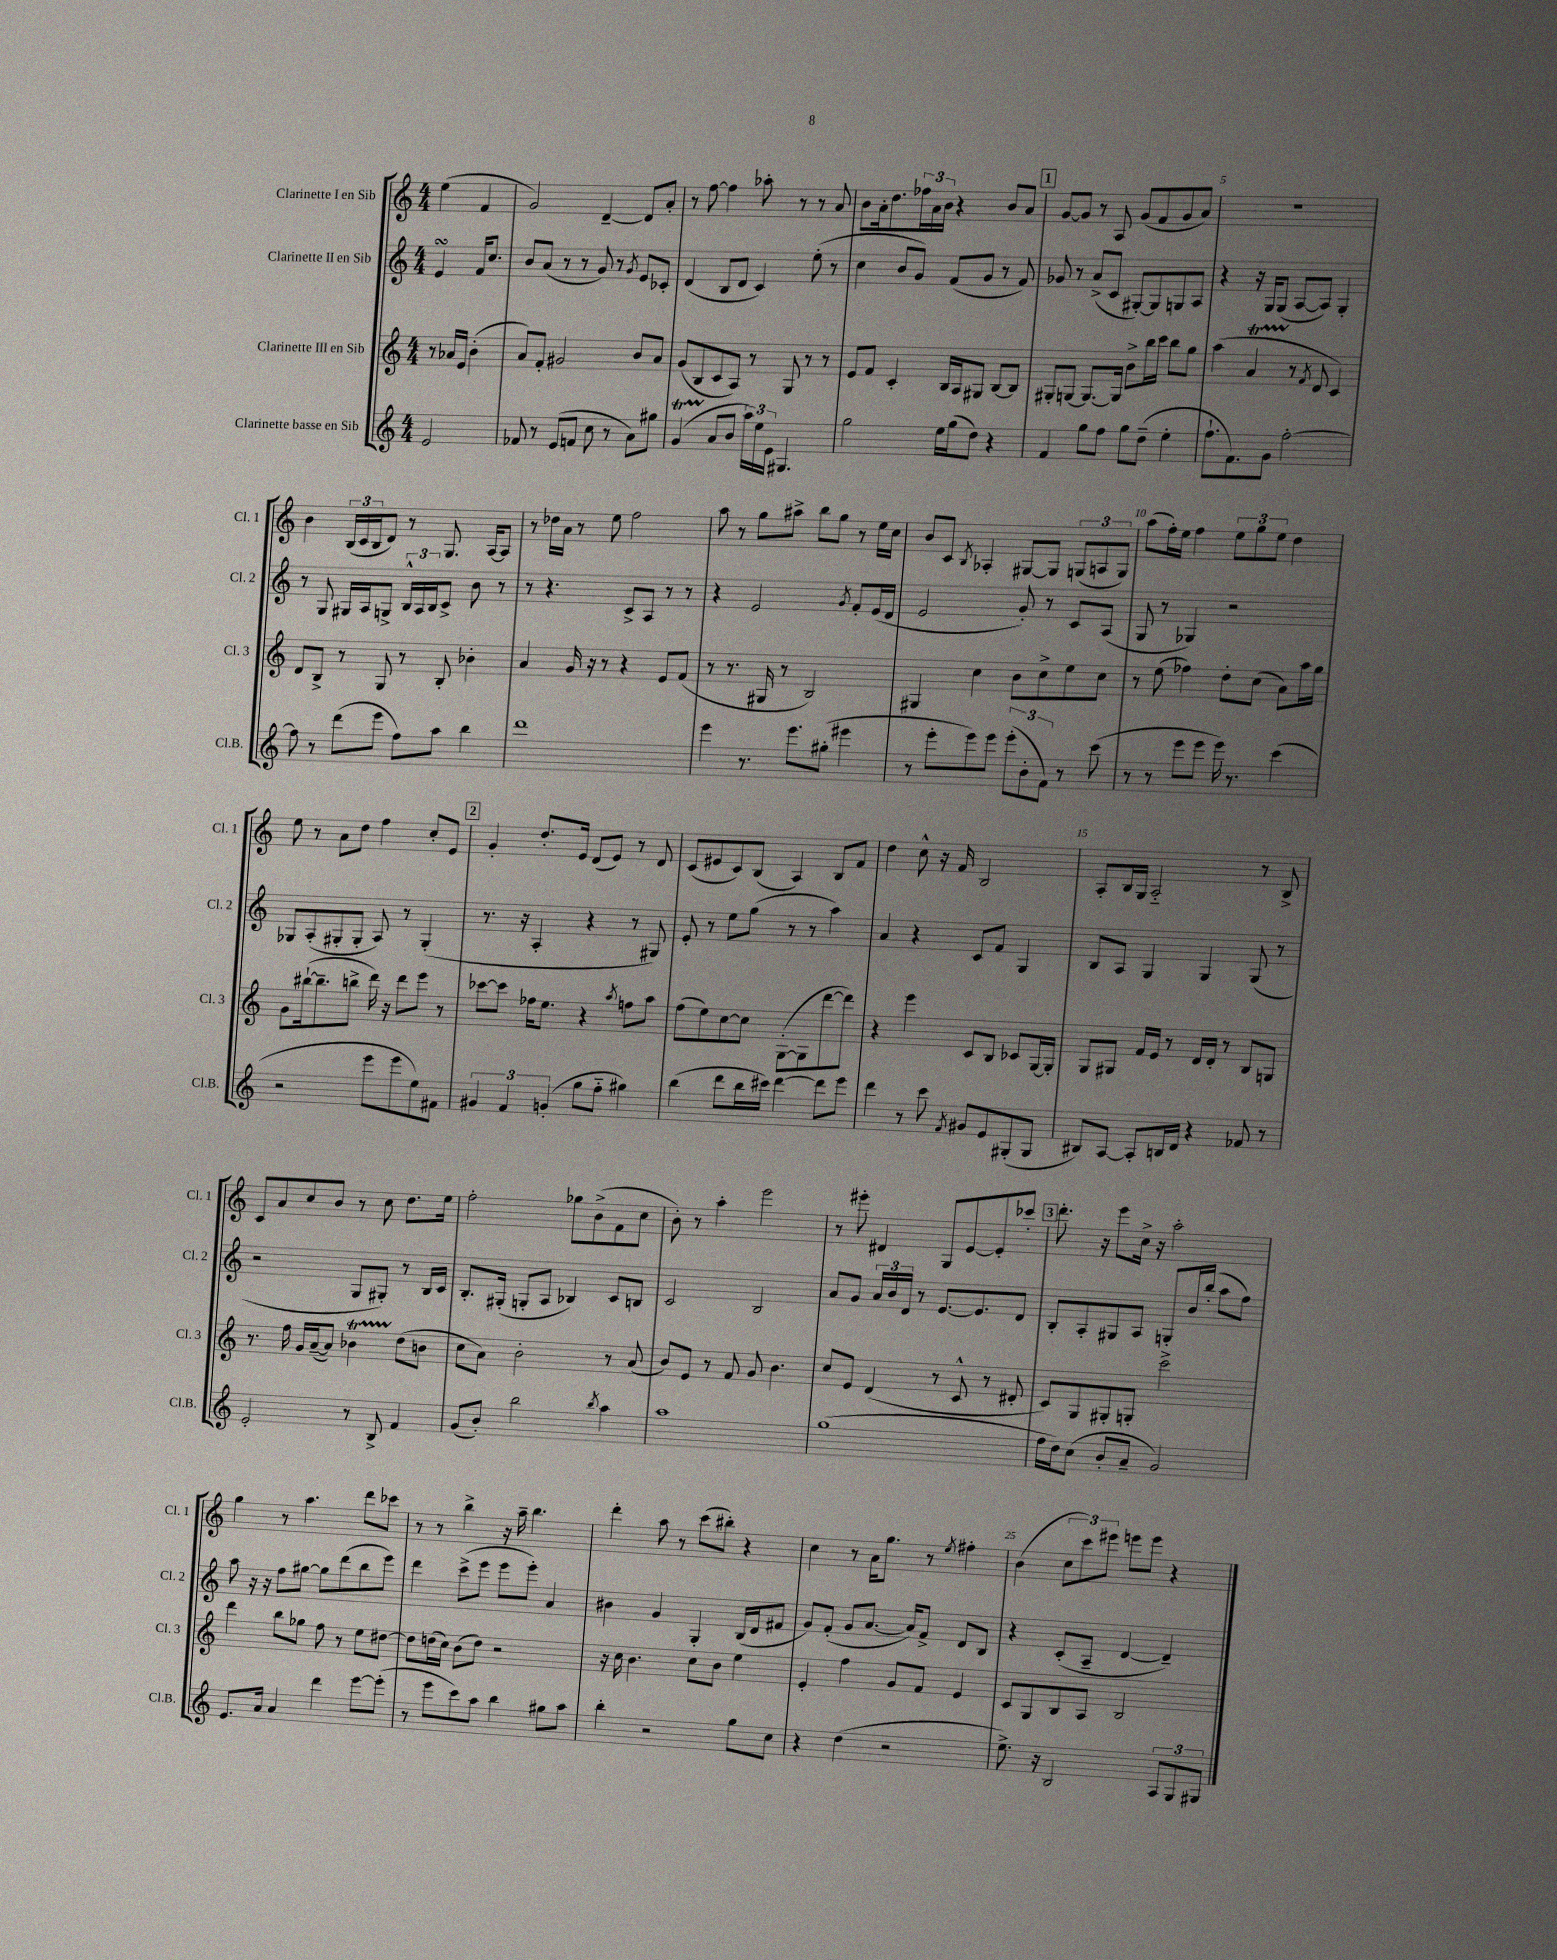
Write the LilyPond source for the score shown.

<<
\new StaffGroup <<
\new Staff = "s0" \with { instrumentName = "Clarinette I en Sib" shortInstrumentName = "Cl. 1" } {
    \clef treble \key c \major \numericTimeSignature \time 4/4 \partial 2
    e''4( f'4 |
    g'2) d'4~-- d'8 a'8-. |
    r8 f''8~ f''4 aes''8-. r8 r8 a'8 |
    b'8 a'16-. d''8. \tuplet 3/2 { fes''16 a'16 b'16 } r4 b'8 a'8 |
    \mark \markup { \box "1" } g'8~ g'8 r8 a8 g'8( f'8 g'8 a'8) |
    R1 |
    b'4 \tuplet 3/2 { b16( c'16 b16 } d'8) r8 g8. a16~ a8 |
    r8 des''16 a'16 r8 e''8 f''2 |
    a''8 r8 g''8 ais''8-> b''8 g''8 r8 e''16 c''16 |
    b'8 c'8 \acciaccatura { b8 } aes4-. gis8~ gis8 \tuplet 3/2 { g8( a8 g8) } |
    a''8( f''16-.) e''16 f''4 \tuplet 3/2 { e''8 g''8 e''8 } d''4 |
    e''8 r8 a'8 d''8 f''4 c''8-. e'8 |
    \mark \markup { \box "2" } g'4-. d''8.-. e'16 d'8( e'8) r8 d'8 |
    c'8( eis'8 c'8) b8( a4) b8 f'8 |
    d''4 c''8-^ r16 f'16 b2 |
    a8-. b16 g16 a2-_ r8 b8-> |
    c'8 a'8 c''8 b'8 r8 c''8 d''8. e''16 |
    f''2-. ges''8 b'8->( f'8 c''8 |
    b'8-.) r8 a''4-. e'''2 |
    r8 eis'''8-. dis'4 g8 e'8~ e'8-. ces'''8-. |
    \mark \markup { \box "3" } d'''8.-. r16 e'''8 c''16-> r16 a''2-. |
    g''4 r8 a''4. d'''8 ces'''8 |
    r8 r8 b''4-> r16 a''16-- b''4. |
    d'''4-. a''8 r8 c'''8( bis''8-.) r4 |
    c''4 r8 a'16 g''8. r8 \acciaccatura { e''8 } fis''4-. |
    b'4( \tuplet 3/2 { c''8 c'''8) eis'''8 } e'''8 e'''8 r4 \bar "|." |
}
\new Staff = "s1" \with { instrumentName = "Clarinette II en Sib" shortInstrumentName = "Cl. 2" } {
    \clef treble \key c \major \numericTimeSignature \time 4/4 \partial 2
    e'4\turn f'16 c''8. |
    b'8 a'8( r8 r8 g'8) r8 \acciaccatura { g'8 } e'8 ces'8-. |
    d'4( b8 d'8 c'4) e''8-.( r8 |
    c''4 b'8 g'8) f'8( g'8 r8 f'8) |
    \mark \markup { \box "1" } ges'8 r8 a'8->( c'8 gis8~-.) gis8 g8 a8 |
    r4 r16 g16 g8( a8~ a8) g4-. |
    r8 g8 gis16 a16 g8-> \tuplet 3/2 { b16-^ a16 b16 } c'8-> b'8 r8 |
    r8 r4. c'8-> a8 r8 r8 |
    r4 e'2 \acciaccatura { g'8 } f'8-. e'16( d'16 |
    e'2 g'8-.) r8 c'8 a8( |
    g8 r8 ges4) r2 |
    ges8 a8-.( gis8-. gis8-. a8) r8 gis4-.( |
    \mark \markup { \box "2" } r8. r16 a4-. r4 r8 gis8) |
    e'8-. r8 e''8 g''8( r8 r8 a''4) |
    a'4 r4 c'8 f'8 g4 |
    b8 a8 g4 g4 g8( r8 |
    r2 g8 gis8-.) r8 b16 c'16 |
    b8.-. gis16-.( g8-. a8 bes4) c'8 b8 |
    c'2 b2 |
    a'8 g'8 \tuplet 3/2 { a'16 b'16 d'16 } r8 e'8.~ e'8. d'8 |
    \mark \markup { \box "3" } b8-. a8-. gis8 a8 g8-. b'16 b''16-.( a''8 f''8) |
    a''8 r16 r16 f''8 gis''8~ gis''8 d'''8( b''8 e'''8) |
    d'''4 c'''8->( e'''8 e'''8 e'''8-.) a'4 |
    bis'4 g'4 g4-. b16( d'16 fis'8 |
    g'8) f'8-.( g'8 a'8.~ a'16) f'8-> d'8 b8 |
    r4 c'8-.( a8-- d'4~ d'4--) \bar "|." |
}
\new Staff = "s2" \with { instrumentName = "Clarinette III en Sib" shortInstrumentName = "Cl. 3" } {
    \clef treble \key c \major \numericTimeSignature \time 4/4 \partial 2
    r8 aes'16 e'16 b'4-.( |
    a'8) f'8-. gis'2 b'8 a'8 |
    g'8( b8 c'8 a8) r8 g8 r8 r8 |
    e'8 f'8 c'4-. b16 a16 gis8 b8~ b8 |
    \mark \markup { \box "1" } gis8-. g8~ g8.~ g16 b'8-> b''16 c'''16 b''8 g''8 |
    a''4( a'4\startTrillSpan r8\stopTrillSpan \acciaccatura { f'8 } d'8 c'4) |
    d'8 b8-> r8 g8 r8 b8-. bes'4-. |
    a'4 g'16 r16 r8 r4 e'8 f'8( |
    r8 r8. gis16 r8 b2) |
    gis4 c''4 b'8 c''8-> e''8 c''8 |
    r8 e''8( fes''4) d''8-. c''8( a'8) a''16 g''16 |
    g'8 bis''16~-!( bis''8.-- b''8-> d'''16) r16 d'''8 e'''8 r8 |
    \mark \markup { \box "2" } ces'''8~ ces'''8 fes''16 e''8. r4 \acciaccatura { a''8 } f''8 a''8 |
    f''8( e''8) c''8~ c''8 g8~-.( g8 d'''8~ d'''8) |
    r4 e'''4 c'8 b8 ces'8 g16~ g16-. |
    g8 gis8 f'16 e'16 r8 d'16 d'16-. r8 b8 g8 |
    r8. f''16 g'16 a'16~--( a'8) bes'4\startTrillSpan d''8\stopTrillSpan( b'8 |
    c''8 a'8) b'2-. r8 a'8( |
    b'8) e'8 r8 f'8 g'8 b'4. |
    c''8 e'8 d'4( r8 c'8-^ r8 dis'8-. |
    \mark \markup { \box "3" } c'8) g8 gis8-. g8-. c'''2-> |
    d'''4 b''8 ges''8 f''8 r8 e''8 dis''8~ |
    dis''8 d''16( c''16) b'8( d''8) r2 |
    r16 c''16 b'4. c''8 b'8 e''4 |
    e'4-. f''4 g'8 f'8 e'4 |
    c'8 g8 b8 a8 b2 \bar "|." |
}
\new Staff = "s3" \with { instrumentName = "Clarinette basse en Sib" shortInstrumentName = "Cl.B." } {
    \clef treble \key c \major \numericTimeSignature \time 4/4 \partial 2
    e'2 |
    fes'8 r8 e'8( f'8 c''8 r8 a'8) gis''8 |
    g'4\startTrillSpan( a'8\stopTrillSpan b'8 \tuplet 3/2 { a''16) e''16 e'16 } gis4. |
    g''2 e''16 g''16( d''8) r4 |
    \mark \markup { \box "1" } f'4 g''8 f''8 g''8 d''8--( e''4-. |
    f''8.-! f'8.) g'8 f''2~-. |
    f''8 r8 d'''8( e'''8 f''8) a''8 b''4 |
    d'''1 |
    e'''4 r8. e'''8. gis''8-.( eis'''4 |
    r8 e'''8-. e'''8) e'''8 \tuplet 3/2 { e'''8-.( b'8-. f'8) } r8 c'''8( |
    r8 r8 e'''8 e'''8 e'''16) r8. c'''4( |
    r2 e'''8 e'''8 e''8) fis'8 |
    \mark \markup { \box "2" } \tuplet 3/2 { gis'4 f'4 g'4-.( } g''8 f''8-_ gis''4) |
    b''4( d'''8 b''16 cis'''16) d'''4~ d'''8 e'''8 |
    d'''4 r8 c'''8 \acciaccatura { f'8 } gis'8 e'8 gis8-.( gis8 |
    bis8) a8~ a8-. b16 d'16 r4 fes'8 r8 |
    e'2-. r8 b8-> f'4 |
    g'8( b'8-.) b''2 \acciaccatura { b''8 } a''4 |
    a''1 |
    g''1( |
    \mark \markup { \box "3" } f''16 d''16) c''8( b'8-. a'8-- g'2) |
    e'8. a'16 a'4 d'''4 e'''8~ e'''8-.( |
    r8 e'''8 c'''8) a''8 b''4 gis''8 a''8 |
    b''4-. r2 g''8 c''8 |
    r4 d''4( r2 |
    e''8.->) r16 b2 \tuplet 3/2 { a8 g8 gis8 } \bar "|." |
}
>>
>>
\layout { \context { \Score \override BarNumber.break-visibility = ##(#f #t #t) barNumberVisibility = #(every-nth-bar-number-visible 5) } }
